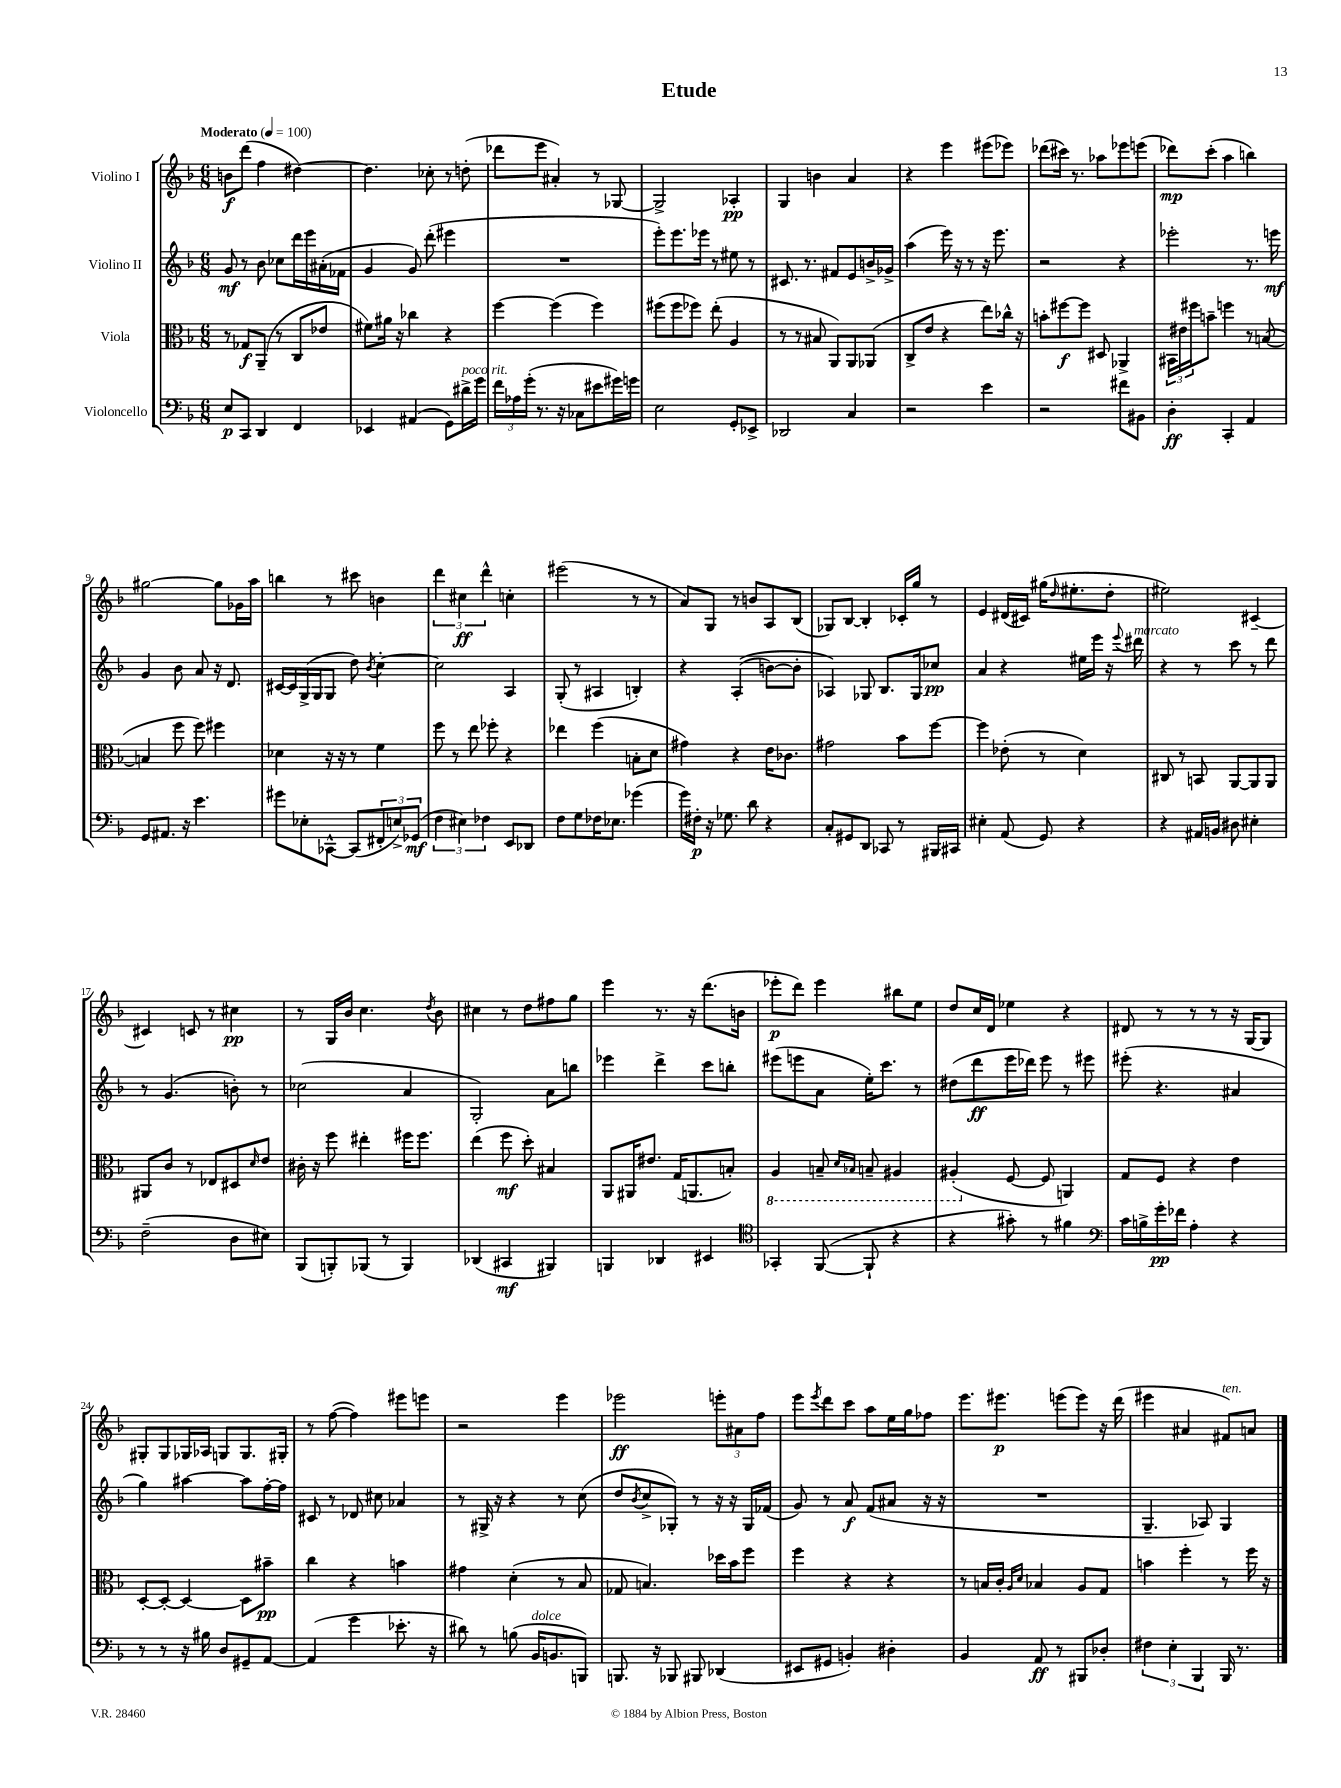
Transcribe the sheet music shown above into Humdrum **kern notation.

**kern	**dynam	**kern	**dynam	**kern	**dynam	**kern	**dynam
*part4	*part4	*part3	*part3	*part2	*part2	*part1	*part1
*staff4	*staff4	*staff3	*staff3	*staff2	*staff2	*staff1	*staff1
*I"Violoncello	*	*I"Viola	*	*I"Violino II	*	*I"Violino I	*
*clefF4	*	*clefC3	*	*clefG2	*	*clefG2	*
*k[b-]	*	*k[b-]	*	*k[b-]	*	*k[b-]	*
*M6/8	*	*M6/8	*	*M6/8	*	*M6/8	*
*MM100	*	*MM100	*	*MM100	*	*MM100	*
=1	=1	=1	=1	=1	=1	=1	=1
!	!	!	!	!	!	!LO:TX:a:B:t=Moderato	!
8E/L	p	8r	.	8g/	mf	8bn\L	f
8CC/J	.	8G-X/L	f	8r	.	(8ddd\J	.
4DD/	.	(8AA~/J	.	8b-\	.	4ff\	.
.	.	8r	.	8cc-X\L	.	.	.
4FF/	.	8C/L	.	16ddd\L	.	[4dd#X\)	.
.	.	.	.	16eee\	.	.	.
.	.	8e-X/J	.	(16a#X'\	.	.	.
.	.	.	.	16f-X\JJ	.	.	.
=2	=2	=2	=2	=2	=2	=2	=2
4EE-X/	.	8f#X\L)	.	4g/	.	4.dd#\]	.
.	.	16a#X\Jk	.	.	.	.	.
.	.	16r	.	.	.	.	.
(4AA#X/	.	4cc-X\	.	8g/)	.	.	.
.	.	.	.	(8ddd'\	.	8cc-X'\	.
8GG\L)	.	4r	.	4eee#X\	.	8r	.
!LO:TX:a:i:t=poco rit.	!	!	!	!	!	!	!
16d#X^\L	.	.	.	.	.	(8ddn'\	.
16g\JJ	.	.	.	.	.	.	.
=3	=3	=3	=3	=3	=3	=3	=3
24f\LL	.	[4ff\	.	2.r	.	8ddd-X\L	.
24A-X\	.	.	.	.	.	.	.
(24g'\JJ	.	.	.	.	.	.	.
8.r	.	.	.	.	.	8eee\J	.
.	.	(4ff\]	.	.	.	4a#X'/)	.
16r	.	.	.	.	.	.	.
8C-X\L	.	.	.	.	.	.	.
8e#X\	.	4ff\)	.	.	.	8r	.
16g#X\L)	.	.	.	.	.	[8G-X/	.
16gn\JJ	.	.	.	.	.	.	.
=4	=4	=4	=4	=4	=4	=4	=4
2E\	.	(8ff#X\L	.	8eee'\L)	.	2G-^/]	.
.	.	8ff#\	.	8.eee\	.	.	.
.	.	8ff-X\J)	.	.	.	.	.
.	.	.	.	16eee-X\Jk	.	.	.
.	.	(8ee'\	.	8r	.	.	.
8GG'/L	.	4A/	.	8ee#X\	.	4A-X'/	pp
8EE-X^/J	.	.	.	8r	.	.	.
=5	=5	=5	=5	=5	=5	=5	=5
2DD-X/	.	8r	.	8.c#X/	.	4G/	.
.	.	8r	.	.	.	.	.
.	.	.	.	8.r	.	.	.
.	.	8B#X/	.	.	.	4bn\	.
.	.	8AA/L)	.	8f#X/L	.	.	.
4C/	.	8AA/	.	8e/	.	4a/	.
.	.	(8AA-X/J	.	16bn^/L	.	.	.
.	.	.	.	16g-X^/JJ	.	.	.
=6	=6	=6	=6	=6	=6	=6	=6
2r	.	8C^/L	.	(4aa\	.	4r	.
.	.	8e/J	.	.	.	.	.
.	.	4r	.	16eee\)	.	4eee\	.
.	.	.	.	16r	.	.	.
.	.	.	.	8r	.	.	.
4e\	.	8ee\L)	.	16r	.	(8eee#X\L	.
.	.	.	.	8.eee\	.	.	.
.	.	16cc-X^^\Jk	.	.	.	8eee-X\J)	.
.	.	16r	.	.	.	.	.
=7	=7	=7	=7	=7	=7	=7	=7
2r	.	8bn'\L	.	2r	.	(8ddd-X\L	.
.	.	[8ff#X\	f	.	.	16ccc#X\Jk)	.
.	.	.	.	.	.	8.r	.
.	.	8ff#\J]	.	.	.	.	.
.	.	8D#X/	.	.	.	8aa-X\L	.
8f#X\L	.	4AA-X^/	.	4r	.	8eee-X\	.
8BB#X\J	.	.	.	.	.	(8eeen\J	.
=8	=8	=8	=8	=8	=8	=8	=8
4D'\	ff	24BB#X\LL	.	2eee-X'\	.	8ddd-X\L)	mp
.	.	24e#X\	.	.	.	.	.
.	.	24ff#X\J	.	.	.	.	.
.	.	8bn~\J	.	.	.	(8ccc'\J	.
4CC'/	.	4ffn\	.	.	.	4aa\	.
4AA/	.	8r	.	8.r	.	4bbn\)	.
.	.	([8Bn/	.	.	.	.	.
.	.	.	.	16eeen\	mf	.	.
!!LO:LB:g=z
=9	=9	=9	=9	=9	=9	=9	=9
8GG/L	.	4Bn/]	.	4g/	.	[2gg#X\	.
8.AA#X/J	.	.	.	.	.	.	.
.	.	8ff\	.	8b-\	.	.	.
16r	.	.	.	.	.	.	.
4.e\	.	8ff\)	.	8a/	.	.	.
.	.	4ff#X\	.	16r	.	8gg#\L]	.
.	.	.	.	8.d/	.	.	.
.	.	.	.	.	.	16g-X\L	.
.	.	.	.	.	.	16aa\JJ	.
=10	=10	=10	=10	=10	=10	=10	=10
8g#X\L	.	4d-X\	.	[16c#X/LL	.	4bbn\	.
.	.	.	.	16c#/]	.	.	.
8E-X'\	.	.	.	(16G^/	.	.	.
.	.	.	.	16G/J	.	.	.
[8CC-X^^\J	.	16r	.	8G/J	.	8r	.
.	.	16r	.	.	.	.	.
(8CC-/L]	.	8r	.	8dd\)	.	8ccc#X\	.
.	.	.	.	8qb-/	.	.	.
12FF#X'/	.	4f\	.	[4cc'\	.	4bn\	.
12En^/)	.	.	.	.	.	.	.
(12GG-X/J	mf	.	.	.	.	.	.
=11	=11	=11	=11	=11	=11	=11	=11
6F\	.	8ff\	.	2cc\]	.	6ddd\	.
.	.	8r	.	.	.	.	.
6E#X\)	.	.	.	.	.	6cc#X\	ff
.	.	8ee\	.	.	.	.	.
6F-X\	.	.	.	.	.	6ddd^^\	.
.	.	8ff-X'\	.	.	.	.	.
8EE/L	.	4r	.	4A/	.	4ccn'\	.
8DD-X/J	.	.	.	.	.	.	.
=12	=12	=12	=12	=12	=12	=12	=12
8F\L	.	4ee-X\	.	(8G'/	.	(2eee#X\	.
8G\	.	.	.	8r	.	.	.
16F-X\K	.	(4ff\	.	4A#X/	.	.	.
8.E-X\J	.	.	.	.	.	.	.
(4g-X\	.	8Bn'\L	.	4Bn'/)	.	8r	.
.	.	8d\J	.	.	.	8r	.
=13	=13	=13	=13	=13	=13	=13	=13
16g\LL)	.	4g#X\)	.	4r	.	8a/L)	.
16F#X'\JJ	p	.	.	.	.	.	.
16r	.	.	.	.	.	8G/J	.
8.G-X\	.	.	.	.	.	.	.
.	.	4r	.	((4A'/	.	8r	.
8d\	.	.	.	.	.	8bn/L	.
4r	.	16e\KL	.	[8bn\L)	.	8A/	.
.	.	8.c-X\J	.	.	.	.	.
.	.	.	.	8b'\J]	.	(8B-/J	.
=14	=14	=14	=14	=14	=14	=14	=14
8C'/L	.	2g#X\	.	4A-X/)	.	8G-X/L)	.
8GG#X/	.	.	.	.	.	[8B-/J	.
8DD/J	.	.	.	8G-X/	.	4B-'/]	.
8CC-X/	.	.	.	8.B-/L	.	.	.
8r	.	8b-\L	.	.	.	16c-X'/LL	.
.	.	.	.	16G-/k	.	16gg/JJ	.
16BBB#X/LL	.	[8ff\J	.	8cc-X/J	pp	8r	.
16CC#X/JJ	.	.	.	.	.	.	.
=15	=15	=15	=15	=15	=15	=15	=15
4E#X'\	.	4ff\]	.	4a/	.	4e/	.
(8AA/	.	(8e-X'\	.	4r	.	(16d#X/LL	.
.	.	.	.	.	.	16c#X/JJ)	.
8GG/)	.	8r	.	.	.	(16gg#X\KL	.
.	.	.	.	.	.	16qqdd/	.
.	.	.	.	.	.	8.ee#X'\	.
4r	.	4d\)	.	16ee#X\LL	.	.	.
.	.	.	.	16eee\JJ	.	.	.
.	.	.	.	16r	.	8dd'\J	.
.	.	.	.	8qqeee/	.	.	.
!	!	!	!	!LO:TX:a:i:t=marcato	!	!	!
.	.	.	.	16ddd#X\	.	.	.
=16	=16	=16	=16	=16	=16	=16	=16
4r	.	8C#X/	.	4r	.	2ee#X\)	.
.	.	8r	.	.	.	.	.
16AA#X/LL	.	8BBn/	.	8r	.	.	.
16BBn/JJ	.	.	.	.	.	.	.
8D#X\	.	[8AA/L	.	8ccc\	.	.	.
4E#X'\	.	8AA/]	.	8r	.	[4c#X~/	.
.	.	8AA/J	.	8ddd\	.	.	.
!!LO:LB:g=z
=17	=17	=17	=17	=17	=17	=17	=17
(2F~\	.	8AA#X/L	.	8r	.	4c#X/]	.
.	.	8c/J	.	(4.g/	.	.	.
.	.	8r	.	.	.	8cn/	.
.	.	8E-X/L	.	.	.	8r	.
8D\L	.	8D#X/	.	8bn'\)	.	4cc#X\	pp
.	.	16qqd/	.	.	.	.	.
8E#X\J)	.	8e/J	.	8r	.	.	.
=18	=18	=18	=18	=18	=18	=18	=18
(8BBB-/L	.	16c#X'\	.	(2cc-X\	.	8r	.
.	.	16r	.	.	.	.	.
8BBBn'/)	.	8ff\	.	.	.	16G/LL	.
.	.	.	.	.	.	16b-/JJ	.
(8BBB-X/J	.	4ee#X'\	.	.	.	4.cc\	.
8r	.	.	.	.	.	.	.
4BBB-/)	.	16ff#X\KL	.	4a/	.	.	.
.	.	8.ff#\J	.	.	.	.	.
.	.	.	.	.	.	8qdd/	.
.	.	.	.	.	.	8b-\	.
=19	=19	=19	=19	=19	=19	=19	=19
(4DD-X/	.	(4ee\	.	2G'/)	.	4cc#X\	.
4CC#X/	mf	8ff\	mf	.	.	8r	.
.	.	8dd'\)	.	.	.	8dd\L	.
4BBB#X/)	.	4B#X/	.	8a\L	.	8ff#X\	.
.	.	.	.	8bbn\J	.	8gg\J	.
=20	=20	=20	=20	=20	=20	=20	=20
4BBBn/	.	8AA/L	.	4eee-X\	.	4eee\	.
.	.	16AA#X/K	.	.	.	.	.
.	.	8.e#X/J	.	.	.	.	.
4DD-X/	.	.	.	4ddd^\	.	8.r	.
.	.	(16G/KL	.	.	.	.	.
.	.	8.AAn/	.	.	.	16r	.
4EE#X/	.	.	.	8ccc\L	.	(8.ddd\L	.
.	.	8Bn'/J)	.	8bbn'\J	.	.	.
.	.	.	.	.	.	16bn\Jk	.
=21	=21	=21	=21	=21	=21	=21	=21
*clefC4	*	*	*	*	*	*	*
*	*	*8ba	*	*	*	*	*
4GG-X'/	.	4AA/	.	(8eee#X\L	.	8eee-X'\L	p
.	.	.	.	8eeen\	.	8ddd\J)	.
([8FF/	.	8BBn~/	.	8a\J	.	4eee-\	.
.	.	16qqD/LL	.	.	.	.	.
.	.	16qqBB-X/JJ	.	.	.	.	.
8FF`/]	.	8BBn~/	.	16ee'\KL)	.	.	.
.	.	.	.	8.ccc\J	.	.	.
4r	.	4AA#X/	.	.	.	8bb#X\L	.
.	.	.	.	8r	.	8ee\J	.
=22	=22	=22	=22	=22	=22	=22	=22
4r	.	(4AA#X'/	.	(8dd#X\L	.	8dd/L	.
.	.	.	.	8ddd\	ff	16cc/L	.
.	.	.	.	.	.	16d/JJ	.
*	*	*X8ba	*	*	*	*	*
8g#X'\)	.	[8F/	.	16eee\L	.	4ee-X\	.
.	.	.	.	16ddd-X\JJ)	.	.	.
8r	.	8F/]	.	8eee\	.	.	.
4f#X\	.	4AAn/)	.	8r	.	4r	.
.	.	.	.	8eee#X\	.	.	.
=23	=23	=23	=23	=23	=23	=23	=23
*clefF4	*	*	*	*	*	*	*
16c\LL	.	8G/L	.	(8eee#X'\	.	8d#X/	.
16Bn^\	.	.	.	.	.	.	.
16g'\	pp	8F/J	.	4.r	.	8r	.
16f-X\JJ	.	.	.	.	.	.	.
4A'\	.	4r	.	.	.	8r	.
.	.	.	.	.	.	8r	.
4r	.	4e\	.	4a#X/	.	16r	.
.	.	.	.	.	.	[16G/KL	.
.	.	.	.	.	.	8G/J]	.
!!LO:LB:g=z
=24	=24	=24	=24	=24	=24	=24	=24
8r	.	[8D'/L	.	4gg\)	.	8G#X'/L	.
8r	.	8D'/J_	.	.	.	8G#/	.
16r	.	4D/_	.	[4aa#X\	.	16G-X/L	.
16B#X\	.	.	.	.	.	16A-X/JJ	.
8D/L	.	.	.	.	.	8Gn/L	.
8GG#X~/	.	8D\L]	.	8aa#\L]	.	8.G/	.
[8AA/J	.	8b#X~\J	pp	[16ff'\L	.	.	.
.	.	.	.	16ff\JJ]	.	16G#X'/Jk	.
=25	=25	=25	=25	=25	=25	=25	=25
(4AA/]	.	4cc\	.	8c#X/	.	8r	.
.	.	.	.	8r	.	([8ff\	.
4g\	.	4r	.	8d-X/	.	4ff\])	.
.	.	.	.	8cc#X\	.	.	.
8.e-X'\	.	4bn\	.	4a-X/	.	8eee#X\L	.
.	.	.	.	.	.	8eeen\J	.
16r	.	.	.	.	.	.	.
=26	=26	=26	=26	=26	=26	=26	=26
8d#X\)	.	4g#X\	.	8r	.	2r	.
8r	.	.	.	16G#X^/	.	.	.
.	.	.	.	16r	.	.	.
(8Bn\	.	(4d'\	.	4r	.	.	.
!LO:TX:a:i:t=dolce	!	!	!	!	!	!	!
16BB-/KL	.	.	.	.	.	.	.
8.BBn/	.	.	.	.	.	.	.
.	.	8r	.	8r	.	4eee\	.
8BBBn/J)	.	8B-/	.	(8cc\	.	.	.
=27	=27	=27	=27	=27	=27	=27	=27
8.BBBn/	.	8G-X/	.	8dd/L	.	2eee-X\	ff
.	.	.	.	8qb-/	.	.	.
.	.	4.Bn/)	.	8cc^/	.	.	.
16r	.	.	.	.	.	.	.
8BBB-X/	.	.	.	8G-X'/J)	.	.	.
8BBB#X/	.	.	.	8r	.	.	.
(4DD-X/	.	16dd-X\LL	.	16r	.	12eeen'\L	.
.	.	16b-\J	.	16r	.	.	.
.	.	.	.	.	.	12a#X\	.
.	.	8ff\J	.	16G-/LL	.	.	.
.	.	.	.	.	.	12ff\J	.
.	.	.	.	(16f-X/JJ	.	.	.
=28	=28	=28	=28	=28	=28	=28	=28
8EE#X/L	.	4ff\	.	8g/)	.	8eee\L	.
.	.	.	.	.	.	8qeee/	.
8GG#X/J	.	.	.	8r	.	8ddd\	.
4BBn'/)	.	4r	.	8a/	f	8ccc\J	.
.	.	.	.	(8f/L	.	8aa\L	.
4D#X'\	.	4r	.	8a#X/J	.	16ee\L	.
.	.	.	.	.	.	16gg\J	.
.	.	.	.	16r	.	8ff-X\J	.
.	.	.	.	16r	.	.	.
=29	=29	=29	=29	=29	=29	=29	=29
4BB-/	.	8r	.	2.r	.	8.eee\L	.
.	.	16Bn/LL	.	.	.	.	.
.	.	16c'/JJ	.	.	.	8.eee#X\J	p
.	.	16qqA/LL	.	.	.	.	.
.	.	16qqd/JJ	.	.	.	.	.
8AA/	ff	4B-X/	.	.	.	.	.
8r	.	.	.	.	.	(8eeen\L	.
8BBB#X/L	.	8A/L	.	.	.	8eee\J)	.
8D-X'/J	.	8G/J	.	.	.	16r	.
.	.	.	.	.	.	(16ddd\	.
=30	=30	=30	=30	=30	=30	=30	=30
6F#X\	.	4bn\	.	4.G~/	.	4eee#X\	.
6E'\	.	.	.	.	.	.	.
.	.	4ff'\	.	.	.	4a#X/	.
6BBB-/	.	.	.	.	.	.	.
.	.	.	.	8A-X/)	.	.	.
!	!	!	!	!	!	!LO:TX:a:i:t=ten.	!
16BBB-/	.	8r	.	4G/	.	8f#X/L)	.
8.r	.	.	.	.	.	.	.
.	.	16ff\	.	.	.	8an/J	.
.	.	16r	.	.	.	.	.
==	==	==	==	==	==	==	==
*-	*-	*-	*-	*-	*-	*-	*-
